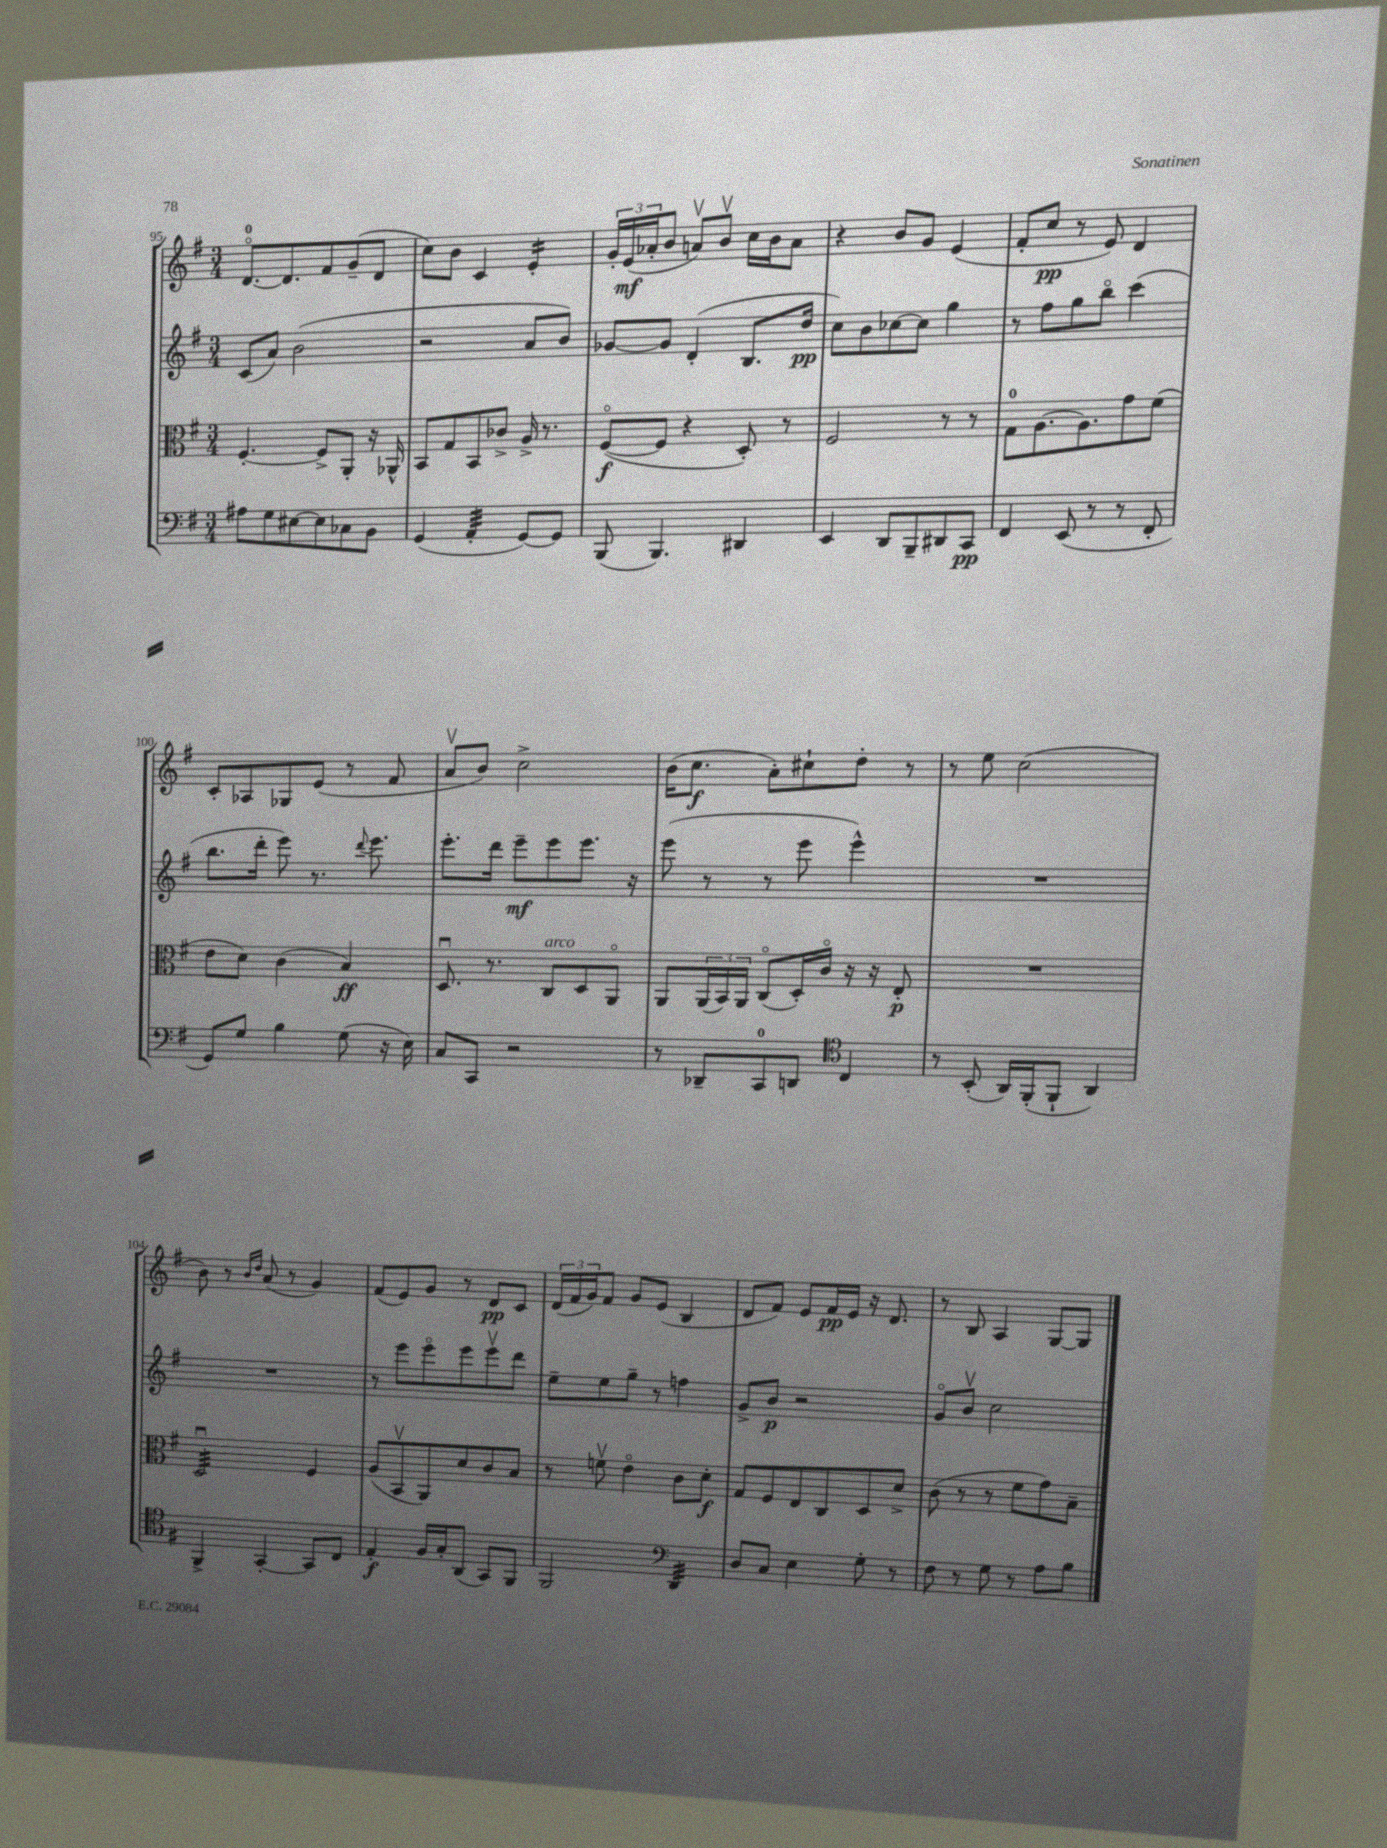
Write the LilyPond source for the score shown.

<<
\new StaffGroup <<
\new Staff = "s0" {
    \clef treble \key g \major \numericTimeSignature \time 3/4
    d'8.-0~\flageolet d'8. fis'8 g'8--( d'8 |
    c''8) b'8 c'4 e'4:16-. |
    \tuplet 3/2 { g'16-. e'16\mf( aes'16-. } b'8 a'8\upbow) b'8\upbow c''16 b'16 a'8 |
    r4 b'8 g'8 e'4( |
    fis'8-. c''8\pp r8 e'8) d'4 |
    c'8-. aes8 ges8 e'8( r8 fis'8 |
    a'8\upbow b'8) c''2-> |
    b'16( c''8.\f a'8-.) cis''8-! d''8-. r8 |
    r8 e''8 c''2( |
    b'8) r8 \grace { b'16 d''16 } a'8( r8 g'4) |
    fis'8( e'8) g'8 r8 d'8\pp c'8 |
    \tuplet 3/2 { d'16( fis'16 g'16) } fis'8 g'8 e'8( b4 |
    d'8 fis'8) e'8 fis'16\pp e'16 r16 d'8. |
    r8 b8 a4 g8~ g8 \bar "|." |
}
\new Staff = "s1" {
    \clef treble \key g \major \numericTimeSignature \time 3/4
    c'8( a'8) b'2( |
    r2 a'8 b'8) |
    ges'8~ ges'8 d'4-.( b8. d''16\pp |
    c''8) b'8 ces''8~ ces''8 g''4 |
    r8 fis''8 g''8 b''8\flageolet c'''4( |
    b''8. d'''16-. e'''8) r8. \appoggiatura { d'''8 } e'''8. |
    e'''8.-. d'''16 e'''8--\mf e'''8 e'''8. r16 |
    e'''8( r8 r8 e'''8 e'''4-^) |
    R2. |
    R2. |
    r8 e'''8 e'''8\flageolet e'''8 e'''8\upbow d'''8 |
    e''8-- e''8 g''8-- r8 f''4 |
    g'8-> b'8\p r2 |
    g'8\flageolet b'8\upbow c''2 \bar "|." |
}
\new Staff = "s2" {
    \clef alto \key g \major \numericTimeSignature \time 3/4
    fis4.~-. fis8-> a,8-. r16 aes,16-^ |
    b,8 g8 b,8 ces'8-> a16-> r8. |
    fis8~\flageolet\f( fis8 r4 d8-.) r8 |
    fis2 r8 r8 |
    g8-0 a8.~ a8. g'8 fis'8( |
    e'8 d'8) c'4( b4\ff) |
    d8.\downbow r8. c8^\markup { \italic "arco" } d8 a,8\flageolet |
    a,8 \tuplet 3/2 { a,16( b,16) a,16 } c8\flageolet( d16-.) c'16\flageolet r16 r16 e8-.\p |
    R2. |
    d2:32\downbow fis4 |
    a8( b,8\upbow a,8) d'8 c'8 b8 |
    r8 f'8\upbow e'4\flageolet c'8 d'8-.\f |
    g8 fis8 e8 c8 d8 d'8-> |
    c'8( r8 r8 fis'8 g'8) b8-- \bar "|." |
}
\new Staff = "s3" {
    \clef bass \key g \major \numericTimeSignature \time 3/4
    ais8 g8 eis8~ eis8 ces8 b,8 |
    g,4( a,4:32-. g,8~) g,8 |
    b,,8( b,,4.) dis,4 |
    e,4 d,8 b,,8-- dis,8 c,8\pp |
    fis,4 e,8( r8 r8 fis,8-. |
    g,8) g8 b4 g8( r16 e16) |
    c8 c,8 r2 |
    r8 des,8-- c,8-0 d,8 \clef tenor c4 |
    r8 b,8-.( a,16) fis,16-.( fis,8-! a,4) |
    fis,4-> g,4~-. g,8 c8 |
    e4-.\f fis16 g16-. a,8( g,8) fis,8 |
    fis,2 \clef bass d,4:32 |
    d8 c8 e4 g8-. r8 |
    fis8 r8 g8 r8 a8 b8 \bar "|." |
}
>>
>>
\layout { \context { \Score currentBarNumber = #95 } }
